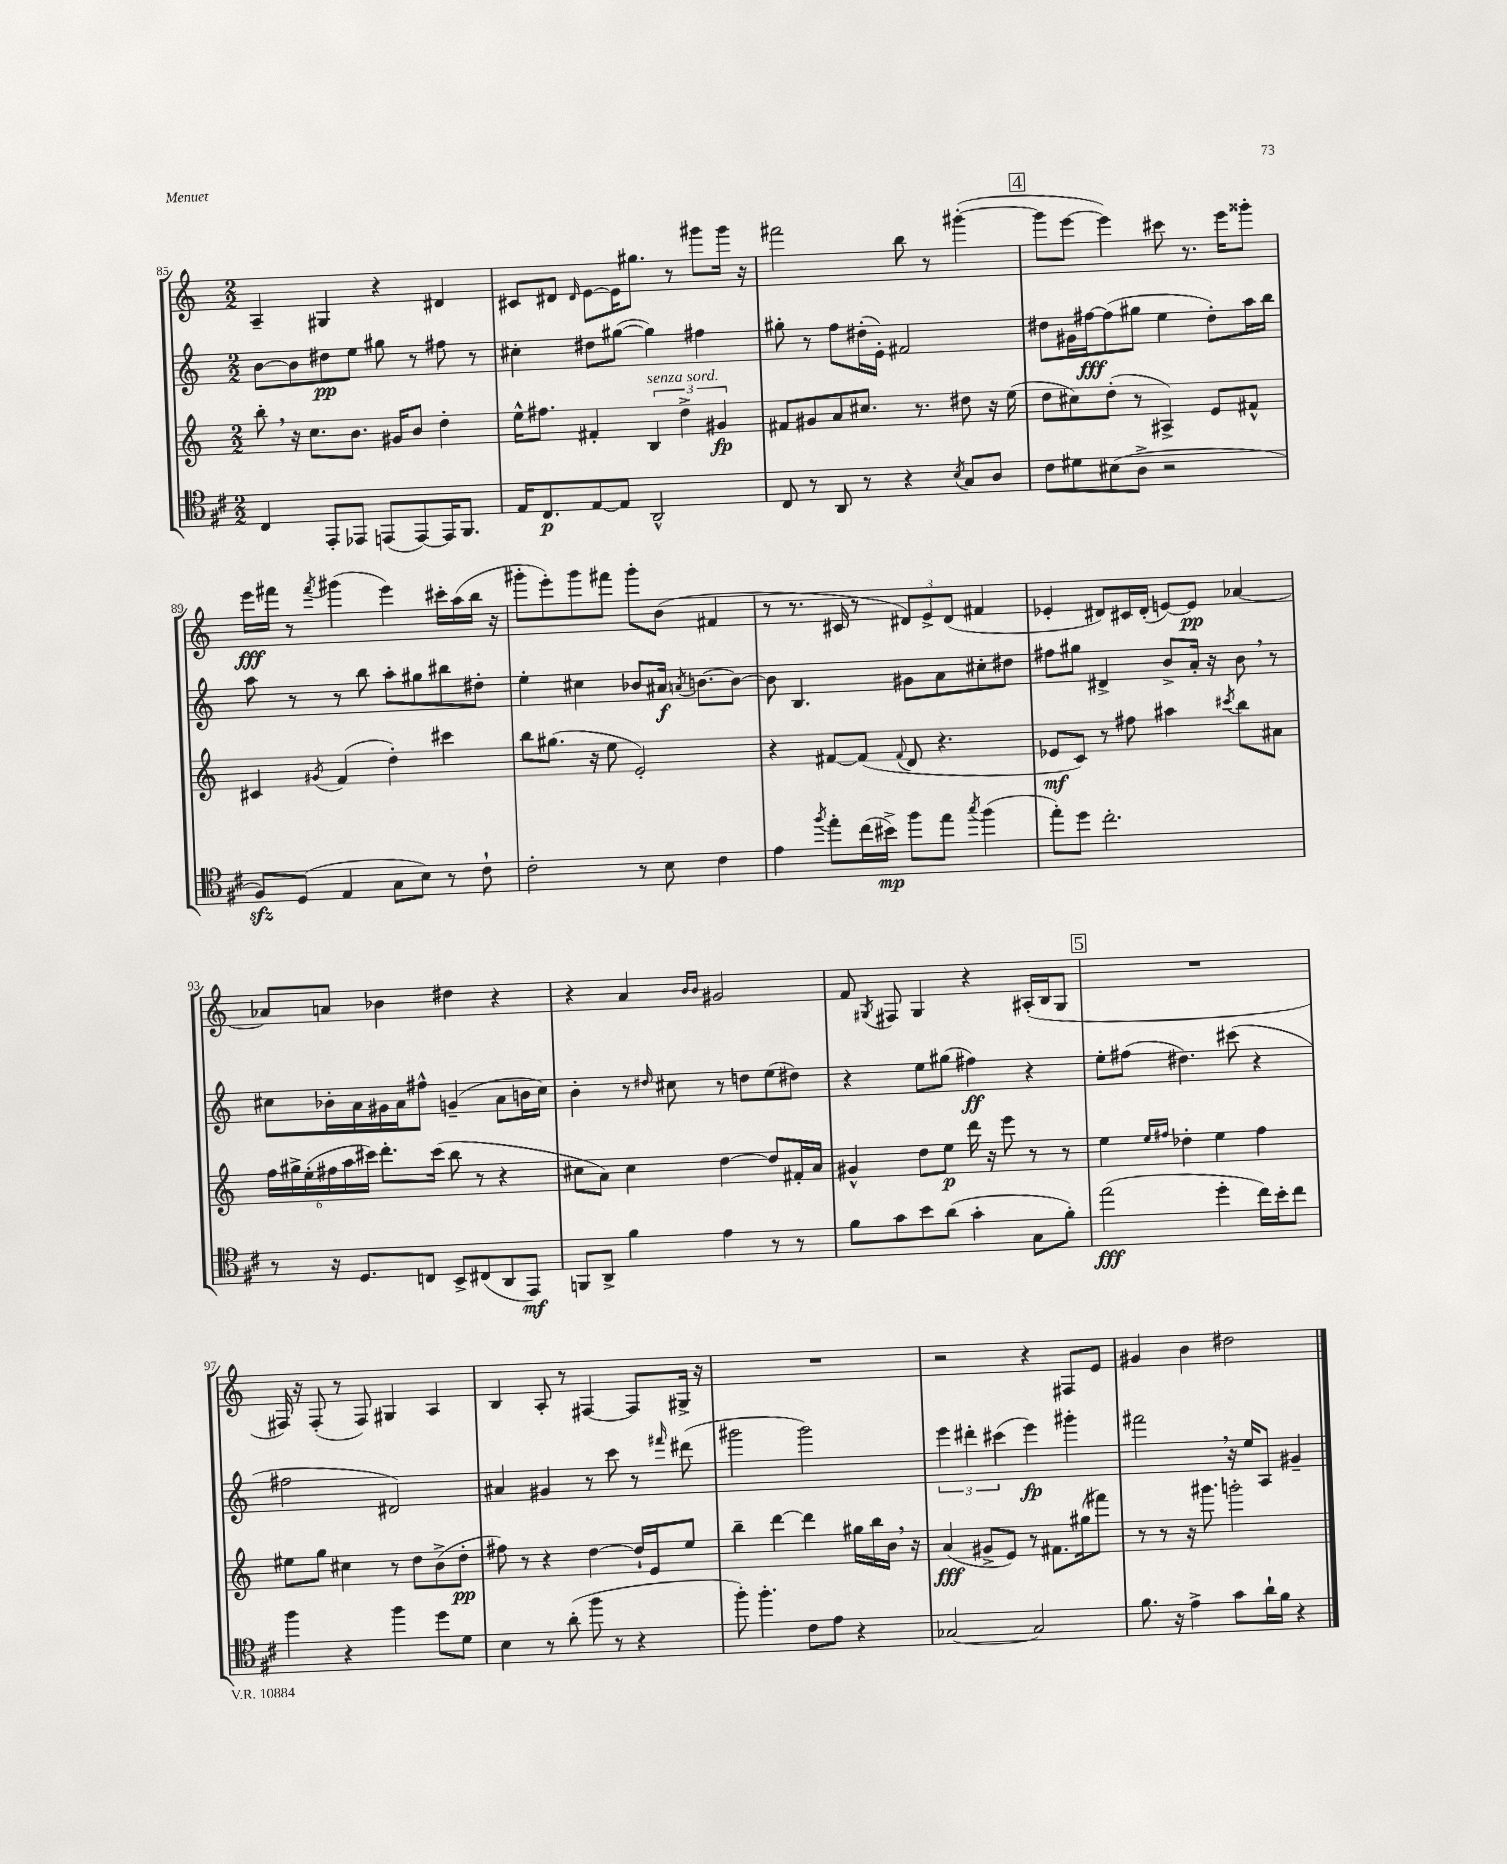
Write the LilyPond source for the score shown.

<<
\new StaffGroup <<
\new Staff = "s0" {
    \clef treble \key c \major \numericTimeSignature \time 2/2
    \autoBeamOff a4-- gis4 r4 dis'4 |
    cis'8[ dis'8] \grace { dis'16 } e'8[~ e'16 gis''8.] r8 gis'''8[ gis'''16] r16 |
    fis'''2 b''8 r8 gis'''4~-.( |
    \mark \markup { \box "4" } gis'''8[ e'''8]~ e'''4) cis'''8 r8. e'''16[ gisis'''8]-. |
    e'''16[\fff fis'''16] r8 \acciaccatura { fis'''8 } gis'''4( e'''4) cis'''16[-. a''16( b''16] r16 |
    gis'''8[-. e'''8-.) gis'''8 fis'''8] gis'''8[-. b'8]( fis'4 |
    r8 r8. cis'16 r8 \tuplet 3/2 { dis'8[) e'8-> dis'8]( } fis'4 |
    ees'4-. dis'8[) cis'16 dis'16]-.( e'8[~) e'8]\pp aes'4~ |
    aes'8[ a'8] bes'4 dis''4 r4 |
    r4 a'4 \grace { b'16[ b'16] } gis'2 |
    f'8 \acciaccatura { gis8 } fis8 gis4 r4 ais16[-.( b16 gis8] |
    \mark \markup { \box "5" } R1 |
    fis16) r16 fis8-.( r8 fis8) gis4 a4 |
    b4 a8-. r8 fis4~ fis8[ gis16]-> r16 |
    R1 |
    r2 r4 fis8[ e'8] |
    gis'4 b'4 dis''2 \bar "|." |
}
\new Staff = "s1" {
    \clef treble \key c \major \numericTimeSignature \time 2/2
    \autoBeamOff b'8[~ b'8 dis''8\pp e''8] gis''8 r8 fis''8 r8 |
    cis''4-. dis''8[ gis''8]~( gis''4) fis''4 |
    gis''8-. r8 f''8[ dis''16-.( e'16]-.) fis'2 |
    \mark \markup { \box "4" } dis''8[ gis'16 fis''16~\fff fis''8( gis''8] e''4 dis''8[-.) a''16 b''16] |
    a''8 r8 r8 b''8 a''8[-. gis''8 bis''8 dis''8]-. |
    e''4-. cis''4 bes'8[ ais'16]\f \acciaccatura { a'8 } b'8.[~ b'8]~ |
    b'8 b4. gis'8[ a'8 cis''8-. dis''8] |
    fis''8[ gis''8] dis'4-> b'8[-> a'16]-. r16 b'8 \breathe r8 |
    cis''8[ bes'16-. a'16 gis'16 a'16 fis''8]-^ g'4--( a'8[ b'16 cis''16]) |
    b'4-. r8 \grace { dis''16 } cis''8 r8 d''8[ e''8( dis''8]) |
    r4 e''8[ gis''8]( fis''4\ff) r4 |
    \mark \markup { \box "5" } e''8[-. fis''8]( dis''4.) cis'''8( r4 |
    fis''2 dis'2) |
    ais'4 gis'4 r8 c'''8 r8 \grace { fis'''16 } dis'''8( |
    gis'''2 gis'''2) |
    \tuplet 3/2 { e'''4 dis'''4-. cis'''4( } e'''4\fp) gis'''4-. |
    fis'''2 \breathe r16 e''16[ a8] gis'4-- \bar "|." |
}
\new Staff = "s2" {
    \clef treble \key c \major \numericTimeSignature \time 2/2
    \autoBeamOff b''8-. \breathe r16 c''8.[ b'8.] gis'16[ b'8] d''4-. |
    e''16[-^ fis''8.] fis'4-. \tuplet 3/2 { b4^\markup { \italic "senza sord." } d''4-> gis'4\fp } |
    fis'8[ gis'8 a'8 cis''8.] r8. dis''8 r16 e''16( |
    \mark \markup { \box "4" } d''8[ cis''8) d''8]-.( r8 ais4->) e'8[ fis'8]-^ |
    cis'4 \acciaccatura { gis'8 } f'4( d''4-.) cis'''4 |
    b''8[ gis''8.]( r16 e''8 e'2-.) |
    r4 fis'8[~ fis'8]( \appoggiatura { fis'8 } d'8 r4. |
    ees'8[\mf c'8]) r8 fis''8 ais''4 \acciaccatura { cis'''8 } b''8[ ais'8] |
    \tuplet 6/4 { f''16[ gis''16-> e''16-.( fis''16 a''16 cis'''16]) } d'''8.[-. cis'''16]( b''8 r8 r4 |
    cis''8[ a'8]) cis''4 d''4~ d''8[ fis'16-. a'16] |
    gis'4-^ d''8[ e''8]\p d'''16 r16 e'''8 r8 r8 |
    \mark \markup { \box "5" } e''4 \grace { e''16[ fis''16] } des''4-. e''4 fis''4 |
    eis''8[ g''8] cis''4 r8 d''8[ b'8->( d''8]-.\pp |
    fis''8) r8 r4 d''4~ d''16[-! e'16 e''8] |
    b''4-- d'''4~ d'''4 gis''16[ b''16 b'16] \breathe r16 |
    a'4\fff( gis'8[-> e'8]) r8 fis'8.[ gis''16( fis'''8]) |
    r8 r8 r16 gis'''8. g'''2-. \bar "|." |
}
\new Staff = "s3" {
    \clef tenor \key d \major \numericTimeSignature \time 2/2
    \autoBeamOff cis4 e,8[-. ees,8] e,8[( e,8~) e,16 fis,8.] |
    e16[ cis8.\p e8~ e8] a,2-^ |
    cis8 r8 a,8 r8 r4 \acciaccatura { b8 } g8[ a8] |
    \mark \markup { \box "4" } cis'8[ dis'8 bis8( a8]-> r2 |
    fis8[\sfz) d8]( e4 g8[ b8]) r8 cis'8-! |
    cis'2-. r8 b8 cis'4 |
    e'4 \acciaccatura { fis''8 } e''8[-. cis''16( bis'16]->\mp) fis''8[ e''8] \acciaccatura { g''8 } fis''4( |
    e''8[-.) d''8] cis''2.-. |
    r8 r16 d8.[ c8] b,8[-> cis8( a,8 e,8]\mf) |
    f,8[ a,8]-> fis'4 e'4 r8 r8 |
    fis'8[ g'8 b'8 a'8]( g'4-. g8[ fis'8]-.) |
    \mark \markup { \box "5" } e''2\fff( d''4-. cis''16[) b'16-. cis''8] |
    fis''4 r4 fis''4 d''8[ d'8] |
    b4 r8 a'8-.( fis''8 r8 r4 |
    fis''8-.) fis''4.-. cis'8[ e'8] r4 |
    ges2~ ges2 |
    fis'8. r16 e'4-> g'8[ a'16-! fis'16] r4 \bar "|." |
}
>>
>>
\layout { \context { \Score currentBarNumber = #85 } }
